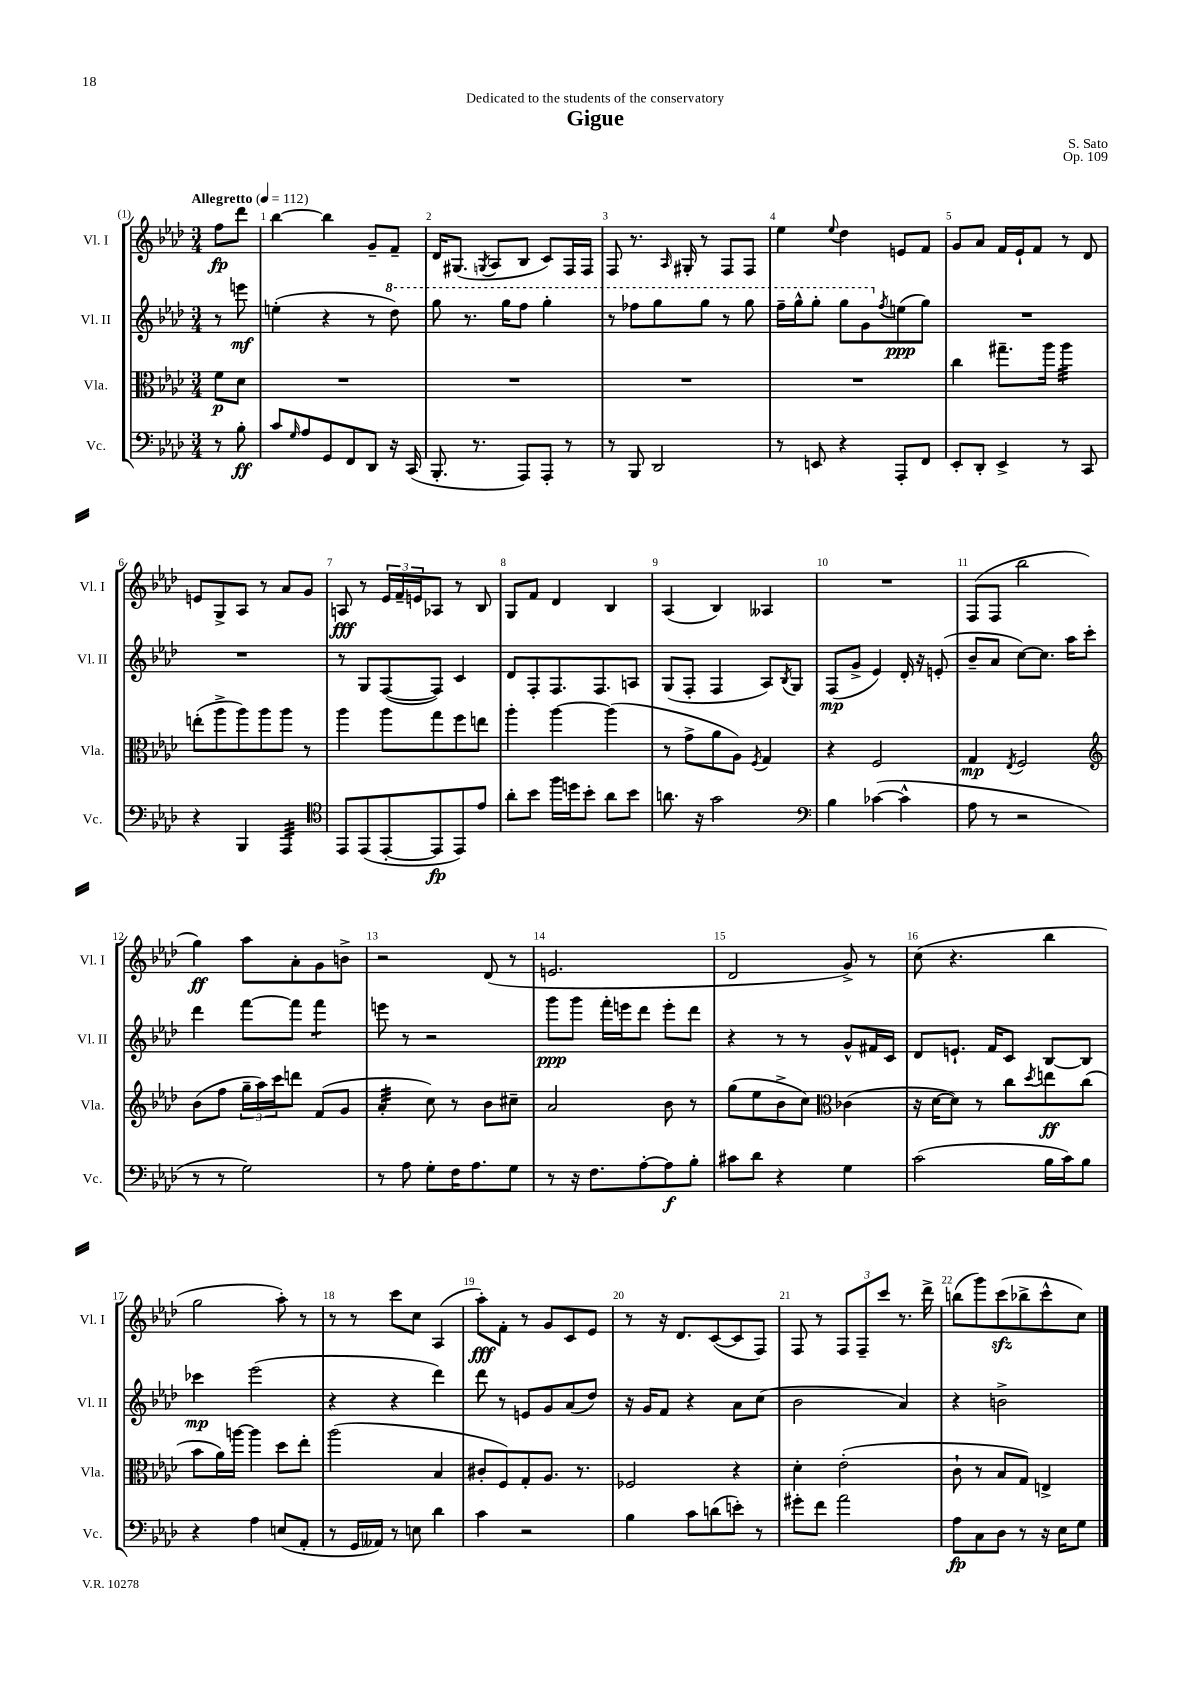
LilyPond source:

\header { title = "Gigue" composer = "S. Sato" dedication = "Dedicated to the students of the conservatory" opus = "Op. 109" }
<<
\new StaffGroup <<
\new Staff = "s0" \with { instrumentName = "Vl. I" shortInstrumentName = "Vl. I" } {
    \clef treble \key aes \major \numericTimeSignature \time 3/4 \partial 4 \tempo "Allegretto" 4 = 112
    f''8\fp des'''8 |
    bes''4~ bes''4 g'8-- f'8-- |
    des'16 gis8.( \acciaccatura { g8 } aes8 bes8 c'8) f16 f16 |
    f8 r8. \grace { aes16 } gis16-. r8 f8 f8 |
    ees''4 \appoggiatura { ees''8 } des''4 e'8 f'8 |
    g'8 aes'8 f'16 ees'16-! f'8 r8 des'8 |
    e'8 g8-> aes8 r8 aes'8 g'8 |
    a8\fff r8 \tuplet 3/2 { ees'16 f'16-- e'16 } aes8 r8 bes8 |
    g8 f'8 des'4 bes4 |
    aes4( bes4) aeses4 |
    R2. |
    f8( f8 bes''2 |
    g''4\ff) aes''8 aes'8-. g'8 b'8-> |
    r2 des'8( r8 |
    e'2. |
    des'2 g'8->) r8 |
    c''8( r4. bes''4 |
    g''2 aes''8-.) r8 |
    r8 r8 c'''8 c''8 aes4( |
    aes''8-.\fff) f'8-. r8 g'8 c'8 ees'8 |
    r8 r16 des'8. c'8~( c'8 f8) |
    f8 r8 \tuplet 3/2 { f8 f8-- c'''8 } r8. des'''16-> |
    b''8( g'''8) c'''8\sfz( bes''8-> c'''8-^ c''8) \bar "|." |
}
\new Staff = "s1" \with { instrumentName = "Vl. II" shortInstrumentName = "Vl. II" } {
    \clef treble \key aes \major \numericTimeSignature \time 3/4 \partial 4
    r8 e'''8\mf |
    e''4-.( r4 r8 \ottava #1 des'''8) |
    g'''8 r8. g'''16 f'''8 g'''4-. |
    r8 fes'''8 g'''8 g'''8 r8 g'''8 |
    f'''16-- g'''16-^ g'''8-. g'''8 g''8 \ottava #0 \acciaccatura { f''8 } e''8\ppp( g''8) |
    R2. |
    R2. |
    r8 g8 f8~( f8) c'4 |
    des'8 f8-. f8. f8. a8 |
    g8( f8-. f4 aes8) \acciaccatura { bes8 } g8 |
    f8\mp( g'8-> ees'4) des'16-. r16 e'8-.( |
    bes'8-- aes'8 c''8~) c''8. aes''16 c'''8-. |
    des'''4 f'''8~ f'''8 f'''4:8 |
    e'''8 r8 r2 |
    g'''8\ppp g'''8 f'''16-. e'''16 des'''8 e'''8-. des'''8 |
    r4 r8 r8 g'8-^ fis'16 c'16 |
    des'8 e'8.-! f'16 c'8 bes8~ bes8 |
    ces'''4\mp ees'''2( |
    r4 r4 des'''4) |
    des'''8 r8 e'8 g'8 aes'8( des''8) |
    r16 g'16 f'8 r4 aes'8 c''8( |
    bes'2 aes'4) |
    r4 b'2-> \bar "|." |
}
\new Staff = "s2" \with { instrumentName = "Vla." shortInstrumentName = "Vla." } {
    \clef alto \key aes \major \numericTimeSignature \time 3/4 \partial 4
    f'8\p des'8 |
    R2. |
    R2. |
    R2. |
    R2. |
    c''4 gis''8.-- aes''16 aes''4:32 |
    e''8-.( aes''8-> aes''8) aes''8 aes''8 r8 |
    aes''4 aes''8 g''8 f''8 e''8 |
    aes''4-. aes''4~ aes''4( |
    r8 g'8-> aes'8 aes8) \acciaccatura { f8 } g4 |
    r4 f2 |
    g4\mp \acciaccatura { ees8 } f2 |
    \clef treble bes'8( f''8 \tuplet 3/2 { g''16-- aes''16) c'''16 } d'''8 f'8( g'8 |
    aes'4:32-. c''8) r8 bes'8 cis''8-- |
    aes'2 bes'8 r8 |
    g''8( ees''8 bes'8-> c''8) \clef alto ces'4( |
    r16 des'16~ des'8) r8 c''8 \acciaccatura { des''8 } e''8\ff c''8( |
    bes'8 aes'16) a''16~ a''4 des''8 ees''8-. |
    aes''2( bes4 |
    cis'8-. f8) g8-. aes8. r8. |
    fes2 r4 |
    des'4-. ees'2-.( |
    c'8-! r8 bes8 g8) e4-> \bar "|." |
}
\new Staff = "s3" \with { instrumentName = "Vc." shortInstrumentName = "Vc." } {
    \clef bass \key aes \major \numericTimeSignature \time 3/4 \partial 4
    r8 bes8-.\ff |
    c'8 \grace { g16 } aes8 g,8 f,8 des,8 r16 c,16( |
    bes,,8.-. r8. aes,,8) aes,,8-. r8 |
    r8 bes,,8 des,2 |
    r8 e,8 r4 aes,,8-. f,8 |
    ees,8-. des,8-. ees,4-> r8 c,8 |
    r4 bes,,4 aes,,4:32 |
    \clef tenor ees,8 ees,8( ees,8~-. ees,8\fp ees,8) ees'8 |
    aes'8-. bes'8 f''16 d''16 bes'8-. aes'8 bes'8 |
    a'8. r16 g'2 |
    \clef bass bes4 ces'4~( ces'4-^ |
    aes8 r8 r2 |
    r8 r8 g2) |
    r8 aes8 g8-. f16 aes8. g8 |
    r8 r16 f8. aes8~-. aes8\f bes8-. |
    cis'8 des'8 r4 g4 |
    c'2( bes16 c'16) bes8 |
    r4 aes4 e8( aes,8-. |
    r8 g,16 aeses,16) r8 e8 des'4 |
    c'4 r2 |
    bes4 c'8 d'8( e'8-.) r8 |
    gis'8-. f'8 aes'2 |
    aes8\fp c8 des8 r8 r16 ees16 g8 \bar "|." |
}
>>
>>
\layout { \context { \Score \override BarNumber.break-visibility = ##(#f #t #t) barNumberVisibility = #all-bar-numbers-visible } }
